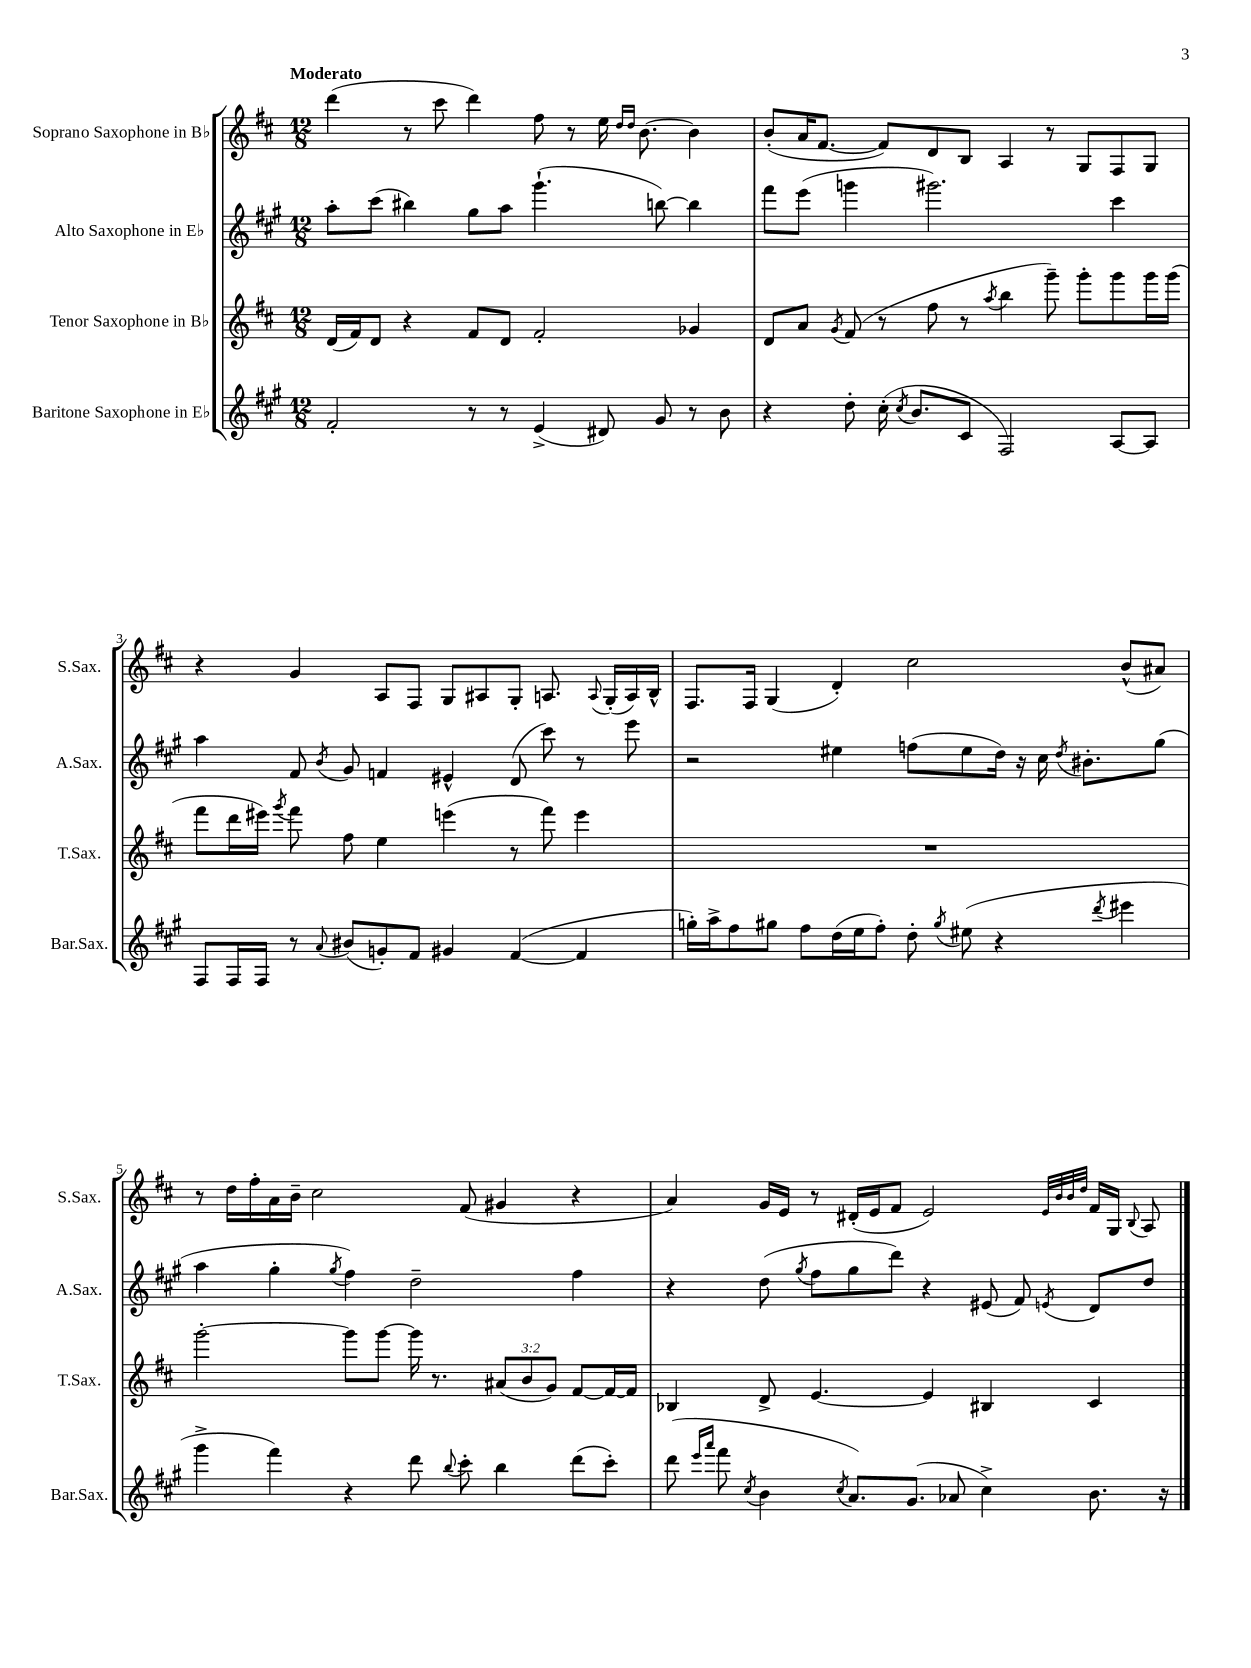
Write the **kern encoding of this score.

**kern	**kern	**kern	**kern
*part4	*part3	*part2	*part1
*staff4	*staff3	*staff2	*staff1
*I"Baritone Saxophone in E♭	*I"Tenor Saxophone in B♭	*I"Alto Saxophone in E♭	*I"Soprano Saxophone in B♭
*I'Bar.Sax.	*I'T.Sax.	*I'A.Sax.	*I'S.Sax.
*clefG2	*clefG2	*clefG2	*clefG2
*k[f#c#g#]	*k[f#c#]	*k[f#c#g#]	*k[f#c#]
*M12/8	*M12/8	*M12/8	*M12/8
=1	=1	=1	=1
!	!	!	!LO:TX:a:B:t=Moderato
2f#'/	(16d/LL	8aa'\L	(4ddd\
.	16f#/J)	.	.
.	8d/J	(8ccc#\J	.
.	4r	4bb#X\)	8r
.	.	.	8ccc#\
8r	8f#/L	8gg#\L	4ddd\)
8r	8d/J	8aa\J	.
(4e^/	2f#'/	(4.ggg#`\	8ff#\
.	.	.	8r
8d#X/)	.	.	16ee\
.	.	.	16qqdd/LL
.	.	.	16qqdd/JJ
.	.	.	[8.b\
8g#/	.	[8bbn\)	.
8r	4g-X/	4bb\]	4b\]
8b\	.	.	.
=2	=2	=2	=2
4r	8d/L	8fff#\L	(8b'/L
.	8a/J	(8eee\J	16a/K
.	.	.	[8.f#/J
.	8qg/	.	.
8dd'\	(8f#/	4gggn\	.
(16cc#'\	8r	.	8f#/L])
8qcc#/	.	.	.
8.b/L	.	.	.
.	8ff#\	2.ggg#X\)	8d/
8c#/J	8r	.	8B/J
.	8qaa/	.	.
2F#/)	4bb\	.	4A/
.	8ggg~\)	.	8r
.	8ggg'\L	.	8G/L
[8A/L	8ggg\	4ccc#\	8F#/
8A/J]	16ggg\L	.	8G/J
.	(16ggg\JJ	.	.
!!LO:LB:g=z
=3	=3	=3	=3
8F#/L	8fff#\L	4aa\	4r
16F#/L	16ddd\L	.	.
16F#/JJ	16eee#X\JJ)	.	.
.	8qggg/	.	.
8r	8fff#\	8f#/	4g/
8qqa/	.	8qb/	.
(8b#X/L	8ff#\	8g#/	.
8gn'/)	4ee\	4fn/	8A/L
8f#/J	.	.	8F#/J
4g#X/	(4eeen\	4e#X^^/	8G/L
.	.	.	8A#X/
([4f#/	8r	(8d/	8G'/J
.	8fff#\)	8ccc#\)	8.An/
4f#/]	4eee\	8r	.
.	.	.	8qqA/
.	.	.	(16G'/LL
.	.	8eee\	16A/)
.	.	.	16B^^/JJ
=4	=4	=4	=4
16ggn'\LL)	1.r	2r	8.F#/L
16aa^\J	.	.	.
8ff#\	.	.	.
.	.	.	16F#/Jk
8gg#X\J	.	.	(4G/
8ff#\L	.	.	.
(16dd\L	.	4ee#X\	4d'/)
16ee\J	.	.	.
8ff#'\J)	.	.	.
8dd'\	.	(8ffn\L	2cc#\
8qgg#/	.	.	.
(8ee#X\	.	8ee#\	.
4r	.	16dd\Jk)	.
.	.	16r	.
.	.	16cc#\	.
.	.	8qdd/	.
.	.	8.b#X'\L	.
8qddd/	.	.	.
4eee#X\	.	.	(8b^^/L
.	.	(8gg#\J	8a#X/J)
!!LO:LB:g=z
=5	=5	=5	=5
4ggg#^\	[2ggg'\	4aa\	8r
.	.	.	16dd\LL
.	.	.	16ff#'\
4fff#\)	.	4gg#'\	16a\
.	.	.	16b~\JJ
.	.	.	2cc#\
.	.	8qgg#/	.
4r	8ggg\L]	4ff#\)	.
.	[8ggg\J	.	.
8ddd\	16ggg\]	2dd~\	.
.	8.r	.	.
8qqbb/	.	.	.
8ccc#'\	.	.	(8f#/
4bb\	(12a#X/L	.	4g#X/
.	12b/	.	.
.	12g/J)	.	.
(8ddd\L	[8f#/L	4ff#\	4r
8ccc#'\J)	16f#/L_	.	.
.	16f#/JJ]	.	.
=6	=6	=6	=6
(8ddd\	4B-X/	4r	4a/)
16qqeee/LL	.	.	.
16qqaaa/JJ	.	.	.
8fff#\	.	.	.
8qcc#/	.	.	.
4b\	8d^/	(8dd\	16g/LL
.	.	.	16e/JJ
.	.	8qgg#/	.
.	[4.e/	8ff#\L	8r
8qcc#/	.	.	.
8.a/L)	.	8gg#\	(16d#X'/LL
.	.	.	16e/J
.	.	8ddd\J)	8f#/J
(8.g#/J	.	.	.
.	4e/]	4r	2e/)
8a-X/	.	.	.
4cc#^\)	4B#X/	(8e#X/	.
.	.	8f#/)	.
.	.	.	32qqe/LLL
.	.	.	32qqb/
.	.	.	32qqb/
.	.	8qen/	32qqdd/JJJ
8.b\	4c#/	8d/L	16f#/LL
.	.	.	16G/JJ
.	.	.	8qqB/
.	.	8dd/J	8A/
16r	.	.	.
==	==	==	==
*-	*-	*-	*-
